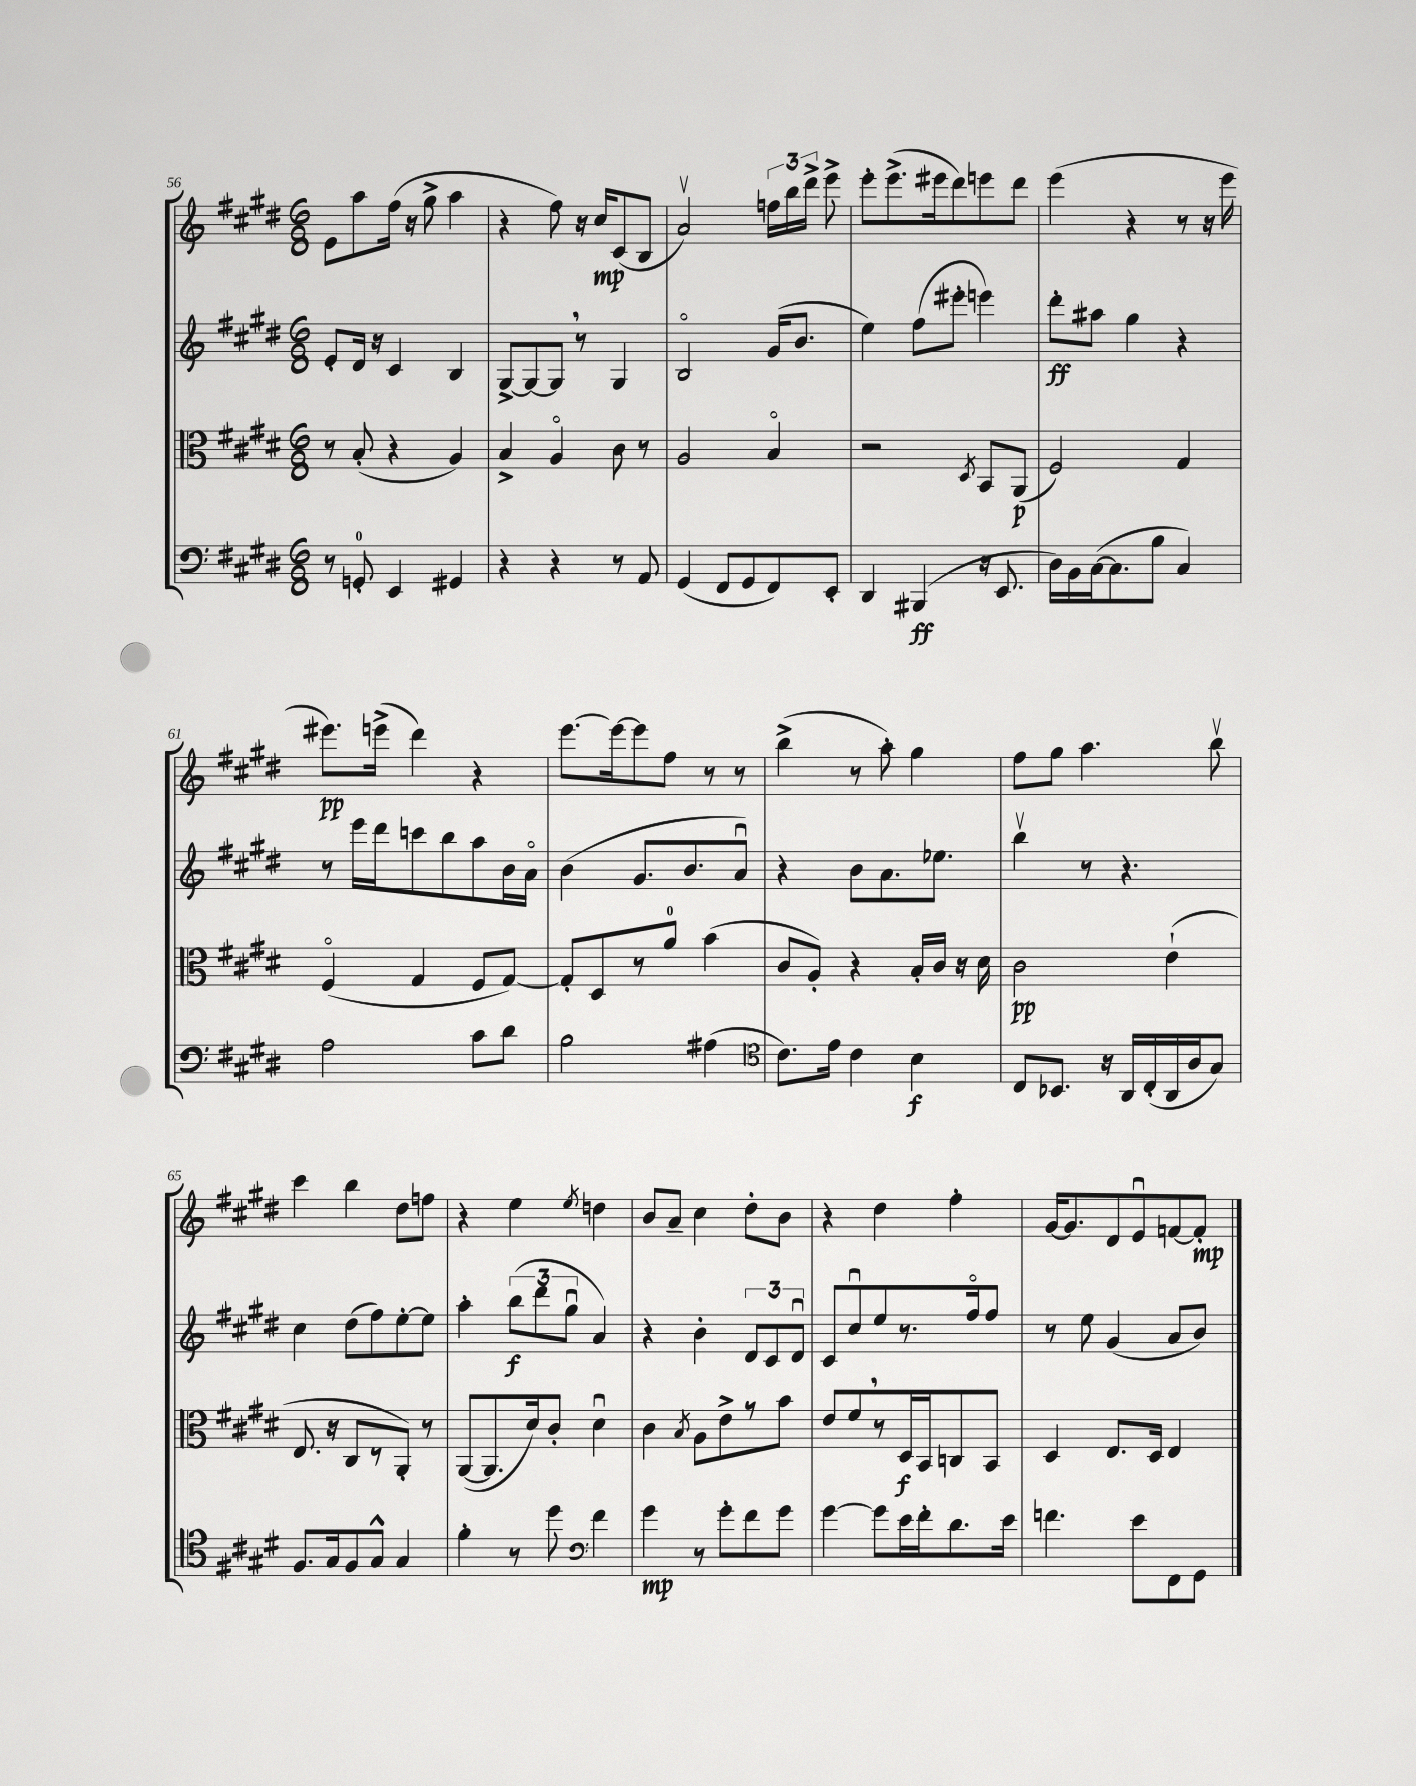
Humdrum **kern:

**kern	**dynam	**kern	**dynam	**kern	**dynam	**kern	**dynam
*part4	*part4	*part3	*part3	*part2	*part2	*part1	*part1
*staff4	*staff4	*staff3	*staff3	*staff2	*staff2	*staff1	*staff1
*clefF4	*	*clefC3	*	*clefG2	*	*clefG2	*
*k[f#c#g#d#]	*	*k[f#c#g#d#]	*	*k[f#c#g#d#]	*	*k[f#c#g#d#]	*
*M6/8	*	*M6/8	*	*M6/8	*	*M6/8	*
=56	=56	=56	=56	=56	=56	=56	=56
8r	.	8r	.	8e'/L	.	8e\L	.
8GGn'/	.	(8B'/	.	16d#/Jk	.	8aa\	.
.	.	.	.	16r	.	.	.
4EE/	.	4r	.	4c#/	.	(16ff#\Jk	.
.	.	.	.	.	.	16r	.
.	.	.	.	.	.	8gg#^\	.
4GG#X/	.	4A/)	.	4B/	.	4aa\	.
=57	=57	=57	=57	=57	=57	=57	=57
4r	.	4B^/	.	[8G#^/L	.	4r	.
.	.	.	.	8G#/_	.	.	.
4r	.	4A/	.	8G#,/J]	.	8ff#\)	.
.	.	.	.	8r	.	16r	.
.	.	.	.	.	.	16cc#/KL	mp
8r	.	8c#\	.	4G#/	.	(8c#/	.
8AA/	.	8r	.	.	.	8B/J	.
=58	=58	=58	=58	=58	=58	=58	=58
(4GG#/	.	2A/	.	2B/	.	2av/)	.
8FF#/L	.	.	.	.	.	.	.
8GG#/	.	.	.	.	.	.	.
8FF#/)	.	4B/	.	(16g#/KL	.	24ffn\LL	.
.	.	.	.	.	.	24bb\	.
.	.	.	.	8.b/J	.	.	.
.	.	.	.	.	.	24ddd#^\JJ	.
8EE'/J	.	.	.	.	.	8eee^\	.
=59	=59	=59	=59	=59	=59	=59	=59
4DD#/	.	2r	.	4ee\)	.	8eee'\L	.
.	.	.	.	.	.	(8.eee^\	.
(4BBB#X/	ff	.	.	(8ff#\L	.	.	.
.	.	.	.	.	.	16eee#X\k	.
.	.	.	.	8eee#X'\J	.	8ddd#\)	.
.	.	8qD#/	.	.	.	.	.
16r	.	8BB/L	.	4eeen\)	.	8eeen\	.
8.EE/	.	.	.	.	.	.	.
.	.	(8AA/J	p	.	.	8ddd#\J	.
=60	=60	=60	=60	=60	=60	=60	=60
16D#\LL)	.	2F#/)	.	8ddd#'\L	ff	(4eee\	.
16BB\	.	.	.	.	.	.	.
([16C#\J	.	.	.	8aa#X\J	.	.	.
8.C#\]	.	.	.	.	.	.	.
.	.	.	.	4gg#\	.	4r	.
8B\J	.	.	.	.	.	.	.
4C#/)	.	4G#/	.	4r	.	8r	.
.	.	.	.	.	.	16r	.
.	.	.	.	.	.	16eee\	.
!!LO:LB:g=z
=61	=61	=61	=61	=61	=61	=61	=61
2A\	.	(4F#/	.	8r	.	8.eee#X\L)	pp
.	.	.	.	16eee\LL	.	.	.
.	.	.	.	16ddd#\J	.	(16eeen^\Jk	.
.	.	4G#/	.	8cccn\	.	4ddd#\)	.
.	.	.	.	8bb\	.	.	.
8c#\L	.	8F#/L	.	8aa\	.	4r	.
8d#\J	.	[8G#/J)	.	16b\L	.	.	.
.	.	.	.	16a\JJ	.	.	.
=62	=62	=62	=62	=62	=62	=62	=62
2B\	.	8G#'/L]	.	(4b\	.	[8.eee\L	.
.	.	8D#/	.	.	.	.	.
.	.	.	.	.	.	16eee\k_	.
.	.	8r	.	8.g#/L	.	8eee\]	.
.	.	8a/J	.	.	.	8ff#\J	.
.	.	.	.	8.b/	.	.	.
(4A#X\	.	(4b\	.	.	.	8r	.
.	.	.	.	8au/J)	.	8r	.
=63	=63	=63	=63	=63	=63	=63	=63
*clefC4	*	*	*	*	*	*	*
8.c#\L)	.	8c#/L	.	4r	.	(4bb^\	.
.	.	8A'/J)	.	.	.	.	.
16e\Jk	.	.	.	.	.	.	.
4c#\	.	4r	.	8b\L	.	8r	.
.	.	.	.	8.a\	.	8aa'\)	.
4B\	f	16B'/LL	.	.	.	4gg#\	.
.	.	16c#/JJ	.	8.ee-X\J	.	.	.
.	.	16r	.	.	.	.	.
.	.	16d#\	.	.	.	.	.
=64	=64	=64	=64	=64	=64	=64	=64
8C#/L	.	2c#\	pp	4bbv\	.	8ff#\L	.
8.BB-X/J	.	.	.	.	.	8gg#\J	.
.	.	.	.	8r	.	4.aa\	.
16r	.	.	.	.	.	.	.
16AA/LL	.	.	.	4.r	.	.	.
(16C#'/	.	.	.	.	.	.	.
16AA/	.	(4e`\	.	.	.	.	.
16A/J	.	.	.	.	.	.	.
8G#/J)	.	.	.	.	.	8bbv\	.
!!LO:LB:g=z
=65	=65	=65	=65	=65	=65	=65	=65
8.F#/L	.	8.E/	.	4cc#\	.	4ccc#\	.
16G#/k	.	16r	.	.	.	.	.
8F#/	.	8C#/L	.	(8dd#\L	.	4bb\	.
8G#^^/J	.	8r	.	8ff#\)	.	.	.
4G#/	.	8AA'/J)	.	[8ee'\	.	8dd#\L	.
.	.	8r	.	8ee\J]	.	8ffn\J	.
=66	=66	=66	=66	=66	=66	=66	=66
4f#'\	.	([8AA/L	.	4aa'\	.	4r	.
.	.	8.AA/]	.	.	.	.	.
8r	.	.	.	(12bb\L	f	4ee\	.
.	.	16d#/k)	.	.	.	.	.
.	.	.	.	12ddd#\	.	.	.
8dd#\	.	8c#'/J	.	.	.	.	.
.	.	.	.	12gg#u\J	.	.	.
*clefF4	*	*	*	*	*	*	*
.	.	.	.	.	.	8qee/	.
4f#\	.	4d#u\	.	4a/)	.	4ddn\	.
=67	=67	=67	=67	=67	=67	=67	=67
4g#\	mp	4c#\	.	4r	.	8b/L	.
.	.	.	.	.	.	8a~/J	.
.	.	8qB/	.	.	.	.	.
8r	.	8A\L	.	4b'\	.	4cc#\	.
8g#'\L	.	8e^\	.	.	.	.	.
8f#\	.	8r	.	12d#/L	.	8dd#'\L	.
.	.	.	.	12c#/	.	.	.
8g#\J	.	8b\J	.	.	.	8b\J	.
.	.	.	.	12d#u/J	.	.	.
=68	=68	=68	=68	=68	=68	=68	=68
[4g#\	.	8e/L	.	8c#/L	.	4r	.
.	.	8f#,/	.	8cc#u/	.	.	.
8g#\L]	.	8r	.	8ee/	.	4dd#\	.
16e\L	.	16D#/L	f	8.r	.	.	.
16f#'\J	.	16BB/J	.	.	.	.	.
8.d#\	.	8Cn/	.	.	.	4ff#'\	.
.	.	.	.	16ff#/k	.	.	.
.	.	8BB/J	.	8ff#/J	.	.	.
16e\Jk	.	.	.	.	.	.	.
=69	=69	=69	=69	=69	=69	=69	=69
4.fn\	.	4D#/	.	8r	.	[16g#/KL	.
.	.	.	.	.	.	8.g#/]	.
.	.	.	.	8ee\	.	.	.
.	.	8.E/L	.	(4g#/	.	8d#/	.
8e\L	.	.	.	.	.	8eu/	.
.	.	16D#/Jk	.	.	.	.	.
8FF#\	.	4E/	.	8a/L	.	[8fn/	.
8GG#\J	.	.	.	8b/J)	.	8f'/J]	mp
==	==	==	==	==	==	==	==
*-	*-	*-	*-	*-	*-	*-	*-
